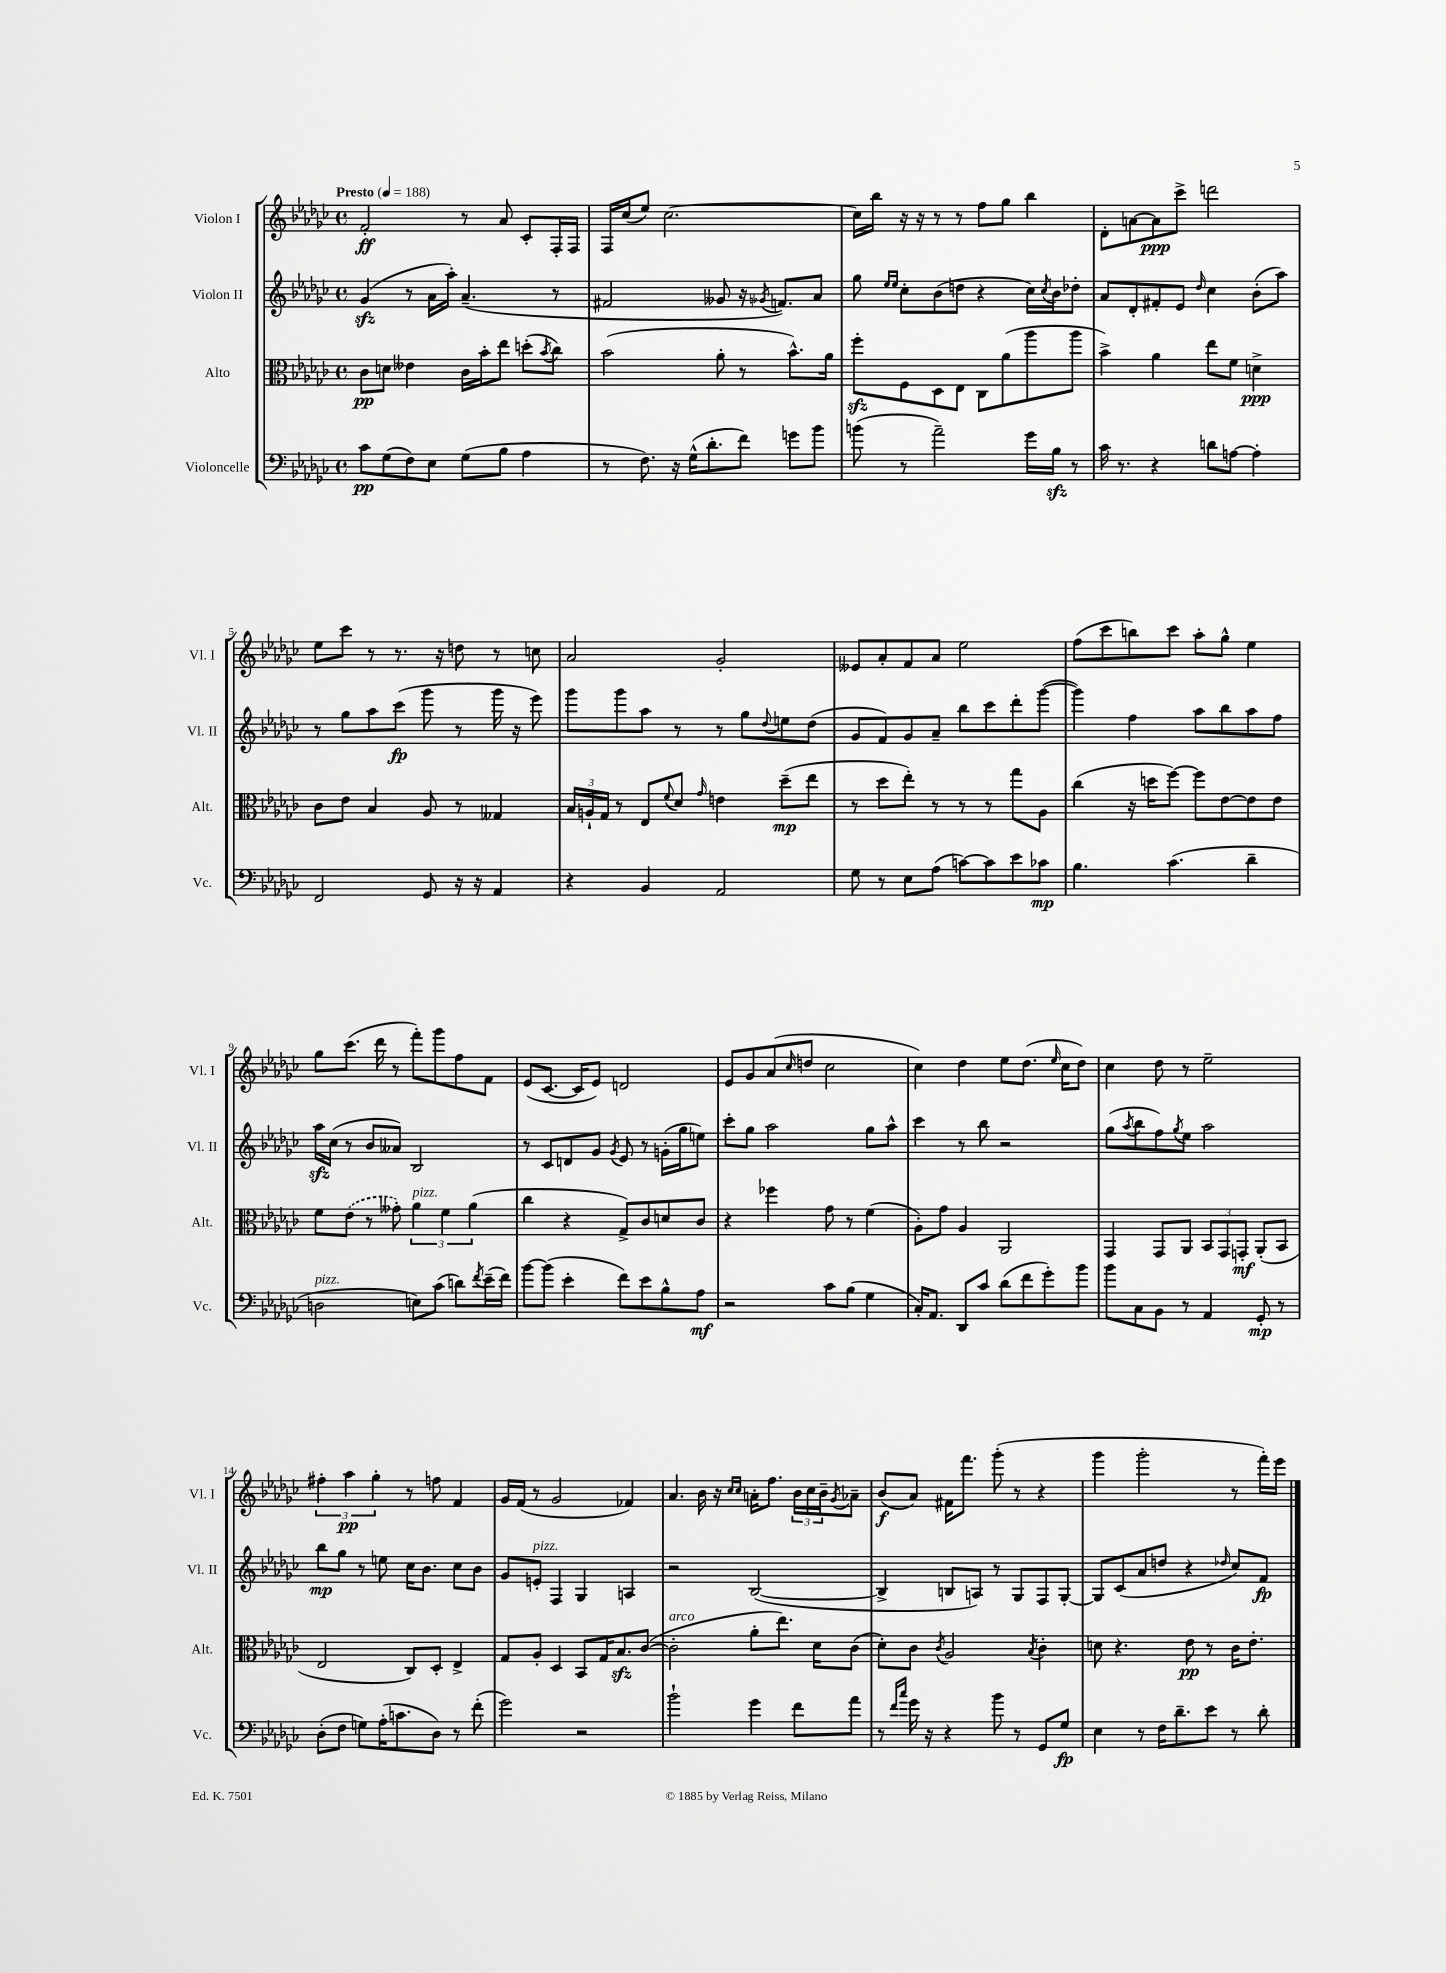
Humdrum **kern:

**kern	**dynam	**kern	**dynam	**kern	**dynam	**kern	**dynam
*part4	*part4	*part3	*part3	*part2	*part2	*part1	*part1
*staff4	*staff4	*staff3	*staff3	*staff2	*staff2	*staff1	*staff1
*I"Violoncelle	*	*I"Alto	*	*I"Violon II	*	*I"Violon I	*
*I'Vc.	*	*I'Alt.	*	*I'Vl. II	*	*I'Vl. I	*
*clefF4	*	*clefC3	*	*clefG2	*	*clefG2	*
*k[b-e-a-d-g-c-]	*	*k[b-e-a-d-g-c-]	*	*k[b-e-a-d-g-c-]	*	*k[b-e-a-d-g-c-]	*
*M4/4	*	*M4/4	*	*M4/4	*	*M4/4	*
*met(c)	*	*met(c)	*	*met(c)	*	*met(c)	*
*MM188	*	*MM188	*	*MM188	*	*MM188	*
=1	=1	=1	=1	=1	=1	=1	=1
!	!	!	!	!	!	!LO:TX:a:B:t=Presto	!
8c-\L	pp	8c-\L	pp	(4g-zz/	.	2f'/	ff
(8G-\	.	8dn\J	.	.	.	.	.
8F\)	.	4e--X\	.	8r	.	.	.
8E-\J	.	.	.	16a-\LL	.	.	.
.	.	.	.	16aa-'\JJ)	.	.	.
(8G-\L	.	16c-\LL	.	(4.a-~/	.	8r	.
.	.	16b-'\J	.	.	.	.	.
8B-\J	.	8ee-\J	.	.	.	8a-/	.
4A-\	.	(8ddn'\L	.	.	.	8c-'/L	.
.	.	8qb-/	.	.	.	.	.
.	.	8cc-\J)	.	8r	.	16F'/L	.
.	.	.	.	.	.	16F/JJ	.
=2	=2	=2	=2	=2	=2	=2	=2
8r	.	(2b-\	.	2f#X/	.	16F/LL	.
.	.	.	.	.	.	(16cc-/J	.
8.F\)	.	.	.	.	.	8ee-/J)	.
.	.	.	.	.	.	[2.cc-\	.
16r	.	.	.	.	.	.	.
(16G-^^\KL	.	.	.	.	.	.	.
8.d-'\	.	.	.	.	.	.	.
.	.	8a-'\	.	8g--X/	.	.	.
8f\J)	.	8r	.	16r	.	.	.
.	.	.	.	8qg-X/	.	.	.
.	.	.	.	8.fn/L)	.	.	.
8gn\L	.	8.b-^^\L)	.	.	.	.	.
8b-\J	.	.	.	8a-/J	.	.	.
.	.	16a-\Jk	.	.	.	.	.
=3	=3	=3	=3	=3	=3	=3	=3
(8bn\	.	8ffzz'\L	.	8gg-\	.	16cc-\LL]	.
.	.	.	.	.	.	16bb-\JJ	.
.	.	.	.	16qqee-/LL	.	.	.
.	.	.	.	16qqee-/JJ	.	.	.
8r	.	8F\	.	8cc-'\L	.	16r	.
.	.	.	.	.	.	16r	.
2a-~\)	.	8D-\	.	(8b-\	.	8r	.
.	.	8E-\J	.	8ddn\J	.	8r	.
.	.	8C-\L	.	4r	.	8ff\L	.
.	.	(8a-\	.	.	.	8gg-\J	.
16g-\LL	.	8aa-\	.	16cc-\LL)	.	4bb-\	.
.	.	.	.	8qcc-/	.	.	.
16B-zz\JJ	.	.	.	16b-\J	.	.	.
8r	.	8aa-\J	.	8dd-X'\J	.	.	.
=4	=4	=4	=4	=4	=4	=4	=4
16c-\	.	4b-^\)	.	8a-/L	.	8d-'\L	.
8.r	.	.	.	.	.	.	.
.	.	.	.	8d-'/	.	[8an\	.
4r	.	4a-\	.	8f#X'/	.	8a\]	ppp
.	.	.	.	8e-/J	.	8ccc-^\J	.
.	.	.	.	16qqdd-/	.	.	.
8dn\L	.	8ee-\L	.	4cc-\	.	2dddn\	.
[8An\J	.	8f\J	.	.	.	.	.
4A'\]	.	4dn^\	ppp	(8b-'\L	.	.	.
.	.	.	.	8aa-\J)	.	.	.
!!LO:LB:g=z
=5	=5	=5	=5	=5	=5	=5	=5
2FF/	.	8c-\L	.	8r	.	8ee-\L	.
.	.	8e-\J	.	8gg-\L	.	8ccc-\J	.
.	.	4B-/	.	8aa-\	.	8r	.
.	.	.	.	(8ccc-\J	fp	8.r	.
8GG-/	.	8A-/	.	8ggg-\	.	.	.
.	.	.	.	.	.	16r	.
16r	.	8r	.	8r	.	8ddn\	.
16r	.	.	.	.	.	.	.
4AA-/	.	4G--X/	.	16ggg-\	.	8r	.
.	.	.	.	16r	.	.	.
.	.	.	.	8eee-\)	.	8ccn\	.
=6	=6	=6	=6	=6	=6	=6	=6
4r	.	24B-/LL	.	8ggg-\L	.	2a-/	.
.	.	24An`/	.	.	.	.	.
.	.	24G-/JJ	.	.	.	.	.
.	.	8r	.	8ggg-\	.	.	.
4BB-/	.	8E-/L	.	8aa-\J	.	.	.
.	.	8qqf/	.	.	.	.	.
.	.	8d-/J	.	8r	.	.	.
.	.	16qqg-/	.	.	.	.	.
2AA-/	.	4en\	.	8r	.	2g-'/	.
.	.	.	.	8gg-\L	.	.	.
.	.	.	.	8qqdd-/	.	.	.
.	.	(8dd-~\L	mp	8een\	.	.	.
.	.	8ee-\J	.	(8dd-\J	.	.	.
=7	=7	=7	=7	=7	=7	=7	=7
8G-\	.	8r	.	8g-/L	.	8e--X/L	.
8r	.	8dd-\L	.	8f/)	.	8a-'/	.
8E-\L	.	8ee-'\J)	.	8g-/	.	8f/	.
(8A-\J	.	8r	.	8a-~/J	.	8a-/J	.
[8cn\L)	.	8r	.	8bb-\L	.	2ee-\	.
8c\]	.	8r	.	8ccc-\	.	.	.
8e-\	.	8gg-\L	.	8ddd-'\	.	.	.
8c-X\J	mp	8A-\J	.	([8ggg-\J	.	.	.
=8	=8	=8	=8	=8	=8	=8	=8
4.B-\	.	(4cc-\	.	4ggg-\])	.	(8ff\L	.
.	.	.	.	.	.	8ccc-\	.
.	.	16r	.	4ff\	.	8bbn\)	.
.	.	16ddn\KL	.	.	.	.	.
(4.c-\	.	[8ff\J)	.	.	.	8ccc-\J	.
.	.	8ff\L]	.	8aa-\L	.	8aa-'\L	.
.	.	[8e-\	.	8bb-\	.	8gg-^^\J	.
4d-~\	.	8e-\]	.	8aa-\	.	4ee-\	.
.	.	8e-\J	.	8ff\J	.	.	.
!!LO:LB:g=z
=9	=9	=9	=9	=9	=9	=9	=9
!LO:TX:a:i:t=pizz.	!	!	!	!	!	!	!
2Dn\	.	8f\L	.	16aa-zz\LL	.	8gg-\L	.
.	.	.	.	(16cc-\JJ	.	.	.
.	.	(8e-\J	.	8r	.	(8.ccc-\J	.
.	.	8r	.	8b-/L	.	.	.
.	.	.	.	.	.	16ddd-\	.
.	.	8g--X'\)	.	8a--X/J)	.	8r	.
!	!	!LO:TX:a:i:t=pizz.	!	!	!	!	!
8En\L)	.	6a-\	.	2B-/	.	8fff'\L)	.
(8c-\J	.	.	.	.	.	8ggg-\	.
.	.	6f\	.	.	.	.	.
8dn\L)	.	.	.	.	.	8ff\	.
.	.	(6a-\	.	.	.	.	.
8qf/	.	.	.	.	.	.	.
(16e-~\L	.	.	.	.	.	8f\J	.
16f\JJ)	.	.	.	.	.	.	.
=10	=10	=10	=10	=10	=10	=10	=10
[8b-\L	.	4cc-\	.	8r	.	(8e-/L	.
(8b-\J]	.	.	.	8c-/L	.	[8.c-/J	.
4e-'\	.	4r	.	8dn/	.	.	.
.	.	.	.	.	.	16c-/KL]	.
.	.	.	.	8g-/J	.	8e-/J)	.
.	.	.	.	8qg-/	.	.	.
8f\L)	.	8G-^/L)	.	8e-/	.	2dn/	.
8e-\	.	8c-/	.	8r	.	.	.
8B-^^\	.	8dn/	.	(16gn'\LL	.	.	.
.	.	.	.	16gg-\J	.	.	.
8A-\J	mf	8c-/J	.	8een\J)	.	.	.
=11	=11	=11	=11	=11	=11	=11	=11
2r	.	4r	.	8ccc-'\L	.	8e-/L	.
.	.	.	.	8gg-\J	.	8g-/	.
.	.	4ff-X\	.	2aa-\	.	(8a-/	.
.	.	.	.	.	.	16qqcc-/	.
.	.	.	.	.	.	8ddn/J	.
8c-\L	.	8g-\	.	.	.	2cc-\	.
(8B-\J	.	8r	.	.	.	.	.
4G-\	.	(4f\	.	8gg-\L	.	.	.
.	.	.	.	8aa-^^\J	.	.	.
=12	=12	=12	=12	=12	=12	=12	=12
16C-'/KL)	.	8A-'\L)	.	4ccc-\	.	4cc-\)	.
8.AA-/J	.	.	.	.	.	.	.
.	.	8g-\J	.	.	.	.	.
8DD-/L	.	4A-/	.	8r	.	4dd-\	.
8c-/J	.	.	.	8bb-\	.	.	.
(8d-\L	.	2AA-/	.	2r	.	8ee-\L	.
8f\	.	.	.	.	.	(8.dd-\J	.
8g-'\)	.	.	.	.	.	.	.
.	.	.	.	.	.	16qqee-/	.
.	.	.	.	.	.	16cc-\KL	.
8b-\J	.	.	.	.	.	8dd-\J)	.
=13	=13	=13	=13	=13	=13	=13	=13
8b-\L	.	4GG-/	.	(8gg-\L	.	4cc-\	.
.	.	.	.	8qaa-/	.	.	.
8C-\	.	.	.	8bb-\	.	.	.
8BB-\J	.	8GG-/L	.	8ff\)	.	8dd-\	.
.	.	.	.	8qgg-/	.	.	.
8r	.	8AA-/J	.	8ee-\J	.	8r	.
4AA-/	.	12BB-/L	.	2aa-\	.	2ee-~\	.
.	.	12GG-/	.	.	.	.	.
.	.	12GGn'/J	mf	.	.	.	.
8GG-'/	mp	(8AA-'/L	.	.	.	.	.
8r	.	8BB-/J	.	.	.	.	.
!!LO:LB:g=z
=14	=14	=14	=14	=14	=14	=14	=14
(8D-'\L	.	2E-/	.	8bb-\L	mp	6ff#X'\	.
8F\J	.	.	.	8gg-\J	.	.	.
.	.	.	.	.	.	6aa-\	pp
8Gn\L)	.	.	.	8r	.	.	.
.	.	.	.	.	.	6gg-'\	.
(16A-'\K	.	.	.	8een\	.	.	.
8.cn\	.	.	.	.	.	.	.
.	.	8C-/L)	.	16cc-\KL	.	8r	.
.	.	.	.	8.b-\J	.	.	.
8D-\J)	.	8D-'/J	.	.	.	8ffn\	.
8r	.	4E-^/	.	8cc-\L	.	4f/	.
(8f'\	.	.	.	8b-\J	.	.	.
=15	=15	=15	=15	=15	=15	=15	=15
2g-\)	.	8G-/L	.	8g-/L	.	16g-/LL	.
.	.	.	.	.	.	(16f/JJ	.
!	!	!	!	!LO:TX:a:i:t=pizz.	!	!	!
.	.	8A-'/J	.	8en'/J	.	8r	.
.	.	4D-/	.	4F/	.	2g-/	.
2r	.	8BB-/L	.	4G-/	.	.	.
.	.	16G-/K	.	.	.	.	.
.	.	8.B-zz/	.	.	.	.	.
.	.	.	.	4An/	.	4f-X/)	.
.	.	([8c-/J	.	.	.	.	.
=16	=16	=16	=16	=16	=16	=16	=16
!	!	!LO:TX:a:i:t=arco	!	!	!	!	!
2b-`\	.	2c-'\]	.	2r	.	4.a-/	.
.	.	.	.	.	.	16b-\	.
.	.	.	.	.	.	16r	.
.	.	.	.	.	.	16qqcc-/LL	.
.	.	.	.	.	.	16qqcc-/JJ	.
4g-\	.	8a-'\L	.	([2B-/	.	16an'\KL	.
.	.	.	.	.	.	8.ff\J	.
.	.	8.ee-\J)	.	.	.	.	.
8f\L	.	.	.	.	.	24b-\LL	.
.	.	.	.	.	.	24cc-\	.
.	.	16d-\KL	.	.	.	.	.
.	.	.	.	.	.	24b-~\J	.
.	.	.	.	.	.	8qg-/	.
8a-\J	.	(8c-\J	.	.	.	8a-X~\J	.
=17	=17	=17	=17	=17	=17	=17	=17
8r	.	8d-'\L)	.	4B-^/]	.	(8b-/L	f
16qqf/LL	.	.	.	.	.	.	.
16qqcc-/JJ	.	.	.	.	.	.	.
16g-\	.	8c-\J	.	.	.	8a-/J)	.
16r	.	.	.	.	.	.	.
.	.	8qc-/	.	.	.	.	.
4r	.	2A-/	.	8Bn/L	.	16f#X\KL	.
.	.	.	.	.	.	8.fff\J	.
.	.	.	.	8An/J)	.	.	.
8b-\	.	.	.	8r	.	(8ggg-'\	.
8r	.	.	.	8G-/L	.	8r	.
.	.	8qB-/	.	.	.	.	.
8GG-/L	.	4c-'\	.	8F/	.	4r	.
8G-/J	fp	.	.	[8G-'/J	.	.	.
=18	=18	=18	=18	=18	=18	=18	=18
4E-\	.	8dn\	.	8G-/L]	.	4ggg-\	.
.	.	4.r	.	(8c-/	.	.	.
8r	.	.	.	8a-/	.	2ggg-'\	.
16F\KL	.	.	.	8ddn/J	.	.	.
8.d-~\	.	.	.	.	.	.	.
.	.	8e-\	pp	4r	.	.	.
8e-\J	.	8r	.	.	.	.	.
.	.	.	.	16qqdd-X/	.	.	.
8r	.	16c-\KL	.	8cc-/L)	.	8r	.
.	.	8.e-'\J	.	.	.	.	.
8d-'\	.	.	.	8f/J	fp	16fff'\LL)	.
.	.	.	.	.	.	16eee-\JJ	.
==	==	==	==	==	==	==	==
*-	*-	*-	*-	*-	*-	*-	*-
